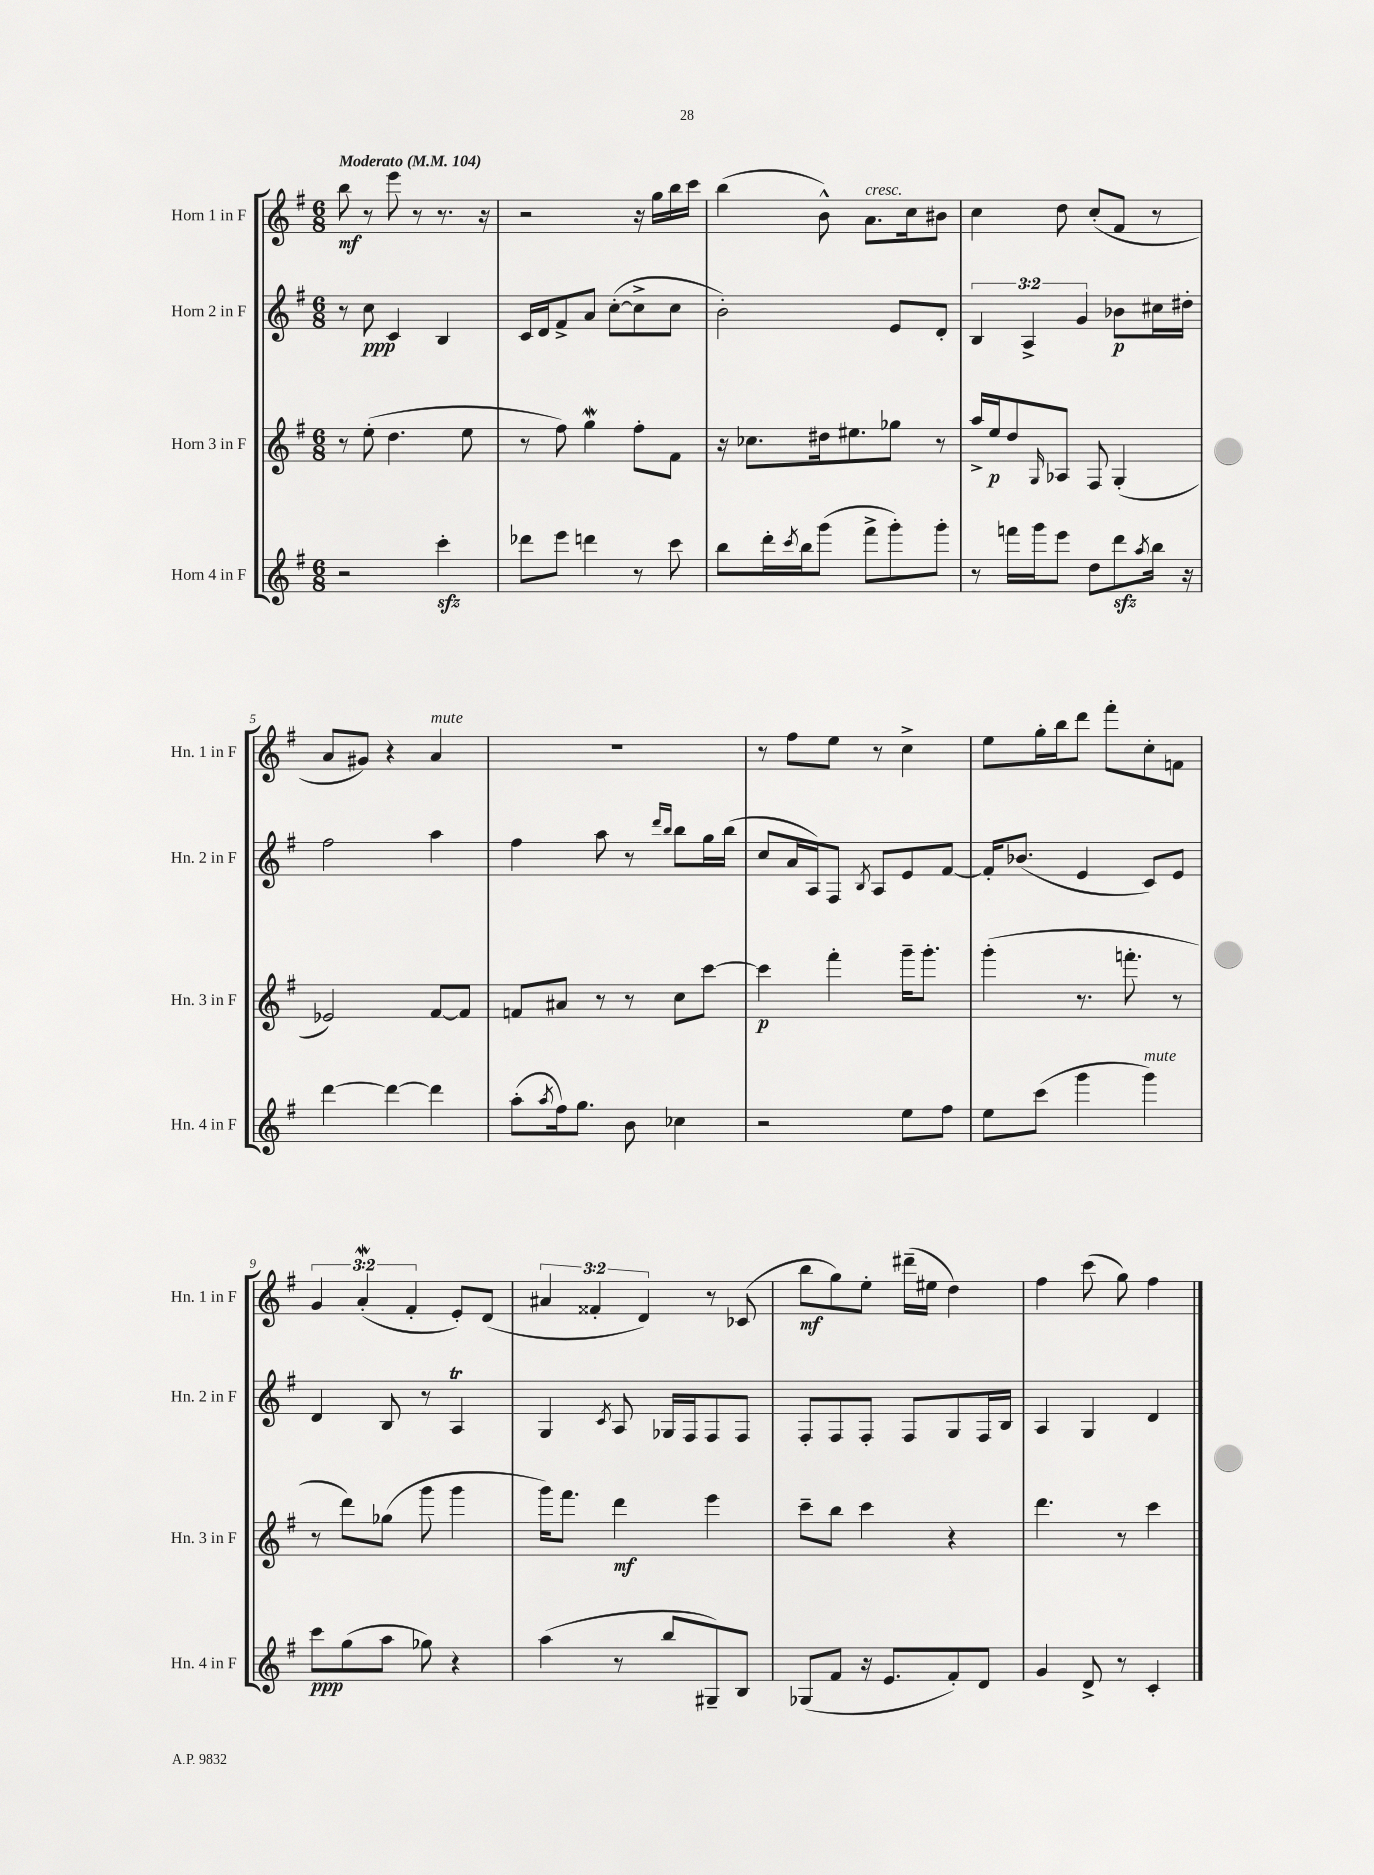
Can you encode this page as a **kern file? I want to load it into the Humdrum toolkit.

**kern	**kern	**kern	**kern
*staff4	*staff3	*staff2	*staff1
*clefG2	*clefG2	*clefG2	*clefG2
*k[f#]	*k[f#]	*k[f#]	*k[f#]
*M6/8	*M6/8	*M6/8	*M6/8
*MM104	*MM104	*MM104	*MM104
2r	8r	8r	8bb
.	(8ee'	8cc	8r
.	4.dd	4c	8eee
.	.	.	8r
4ccc'	.	4B	8.r
.	8ee	.	.
.	.	.	16r
=	=	=	=
8ddd-	8r	16c	2r
.	.	16d	.
8eee	8ff#)	8f#^	.
4ddd	4gg	8a	.
.	.	([8cc'	.
8r	8ff#'	8cc^]	16r
.	.	.	16gg
8ccc	8f#	8cc	16bb
.	.	.	16ccc
=	=	=	=
8bb	16r	2b')	(4bb
.	8.cc-	.	.
16ddd'	.	.	.
8qccc	.	.	.
16bb	.	.	.
(8ggg	16dd#	.	8b^^)
.	8.ee#	.	.
8fff#^	.	.	8.a
8ggg')	8gg-	8e	.
.	.	.	16cc
8ggg'	8r	8d'	8b#
=	=	=	=
8r	16aa^	6B	4cc
.	16ee	.	.
16fff	8dd	.	.
.	.	6A^	.
16ggg	.	.	.
.	16qqG	.	.
8eee	8A-	.	8dd
.	.	6g	.
8dd	8F#	.	(8cc'
8ddd	(4G'	8b-	8f#
8qaa	.	.	.
16bb	.	16cc#	8r
16r	.	16dd#'	.
=	=	=	=
[4ddd	2e-)	2ff#	8a
.	.	.	8g#)
4ddd_	.	.	4r
4ddd]	[8f#	4aa	4a
.	8f#]	.	.
=	=	=	=
(8aa'	8f	4ff#	2.r
8qaa	.	.	.
16ff#)	8a#	.	.
8.gg	.	.	.
.	8r	8aa	.
8b	8r	8r	.
.	.	16qqddd	.
.	.	16qqbb	.
4cc-	8cc	8bb	.
.	[8ccc	16gg	.
.	.	(16bb	.
=	=	=	=
2r	4ccc]	8cc	8r
.	.	16a	8ff#
.	.	16A)	.
.	4fff#'	8F#	8ee
.	.	8qB	.
.	.	8A	8r
8ee	16ggg~	8e	4cc^
.	8.ggg'	.	.
8ff#	.	[8f#	.
=	=	=	=
8ee	(4ggg'	16f#']	8ee
.	.	(8.b-	.
(8ccc	.	.	16gg'
.	.	.	16bb
4ggg	8.r	4e	8ddd
.	.	.	8fff#'
.	8.fff'	.	.
4ggg)	.	8c)	8cc'
.	8r	8e	8f
=	=	=	=
8ccc	8r	4d	6g
(8gg	8ddd)	.	.
.	.	.	(6a'
8aa	(8gg-	8B	.
.	.	.	6f#'
8gg-)	8ggg	8r	.
4r	4ggg	4A	8e')
.	.	.	(8d
=	=	=	=
(4aa	16ggg)	4G	6a#
.	8.fff#	.	.
.	.	.	6f##'
.	.	8qc	.
8r	4ddd	8A	.
.	.	.	6d)
8bb	.	16G-	.
.	.	16F#	.
8G#~)	4eee	8F#	8r
8B	.	8F#	(8c-
=	=	=	=
(8G-	8ccc~	8F#'	8bb
8f#	8bb	8F#	8gg)
16r	4ccc	8F#'	8ee'
8.e	.	.	.
.	.	8F#	(16ddd#~
.	.	.	16ee#
8f#')	4r	8G	4dd)
8d	.	16F#	.
.	.	16B	.
=	=	=	=
4g	4.ddd	4A	4ff#
8d^	.	4G	(8ccc
8r	8r	.	8gg)
4c'	4ccc	4d	4ff#
==	==	==	==
*-	*-	*-	*-
